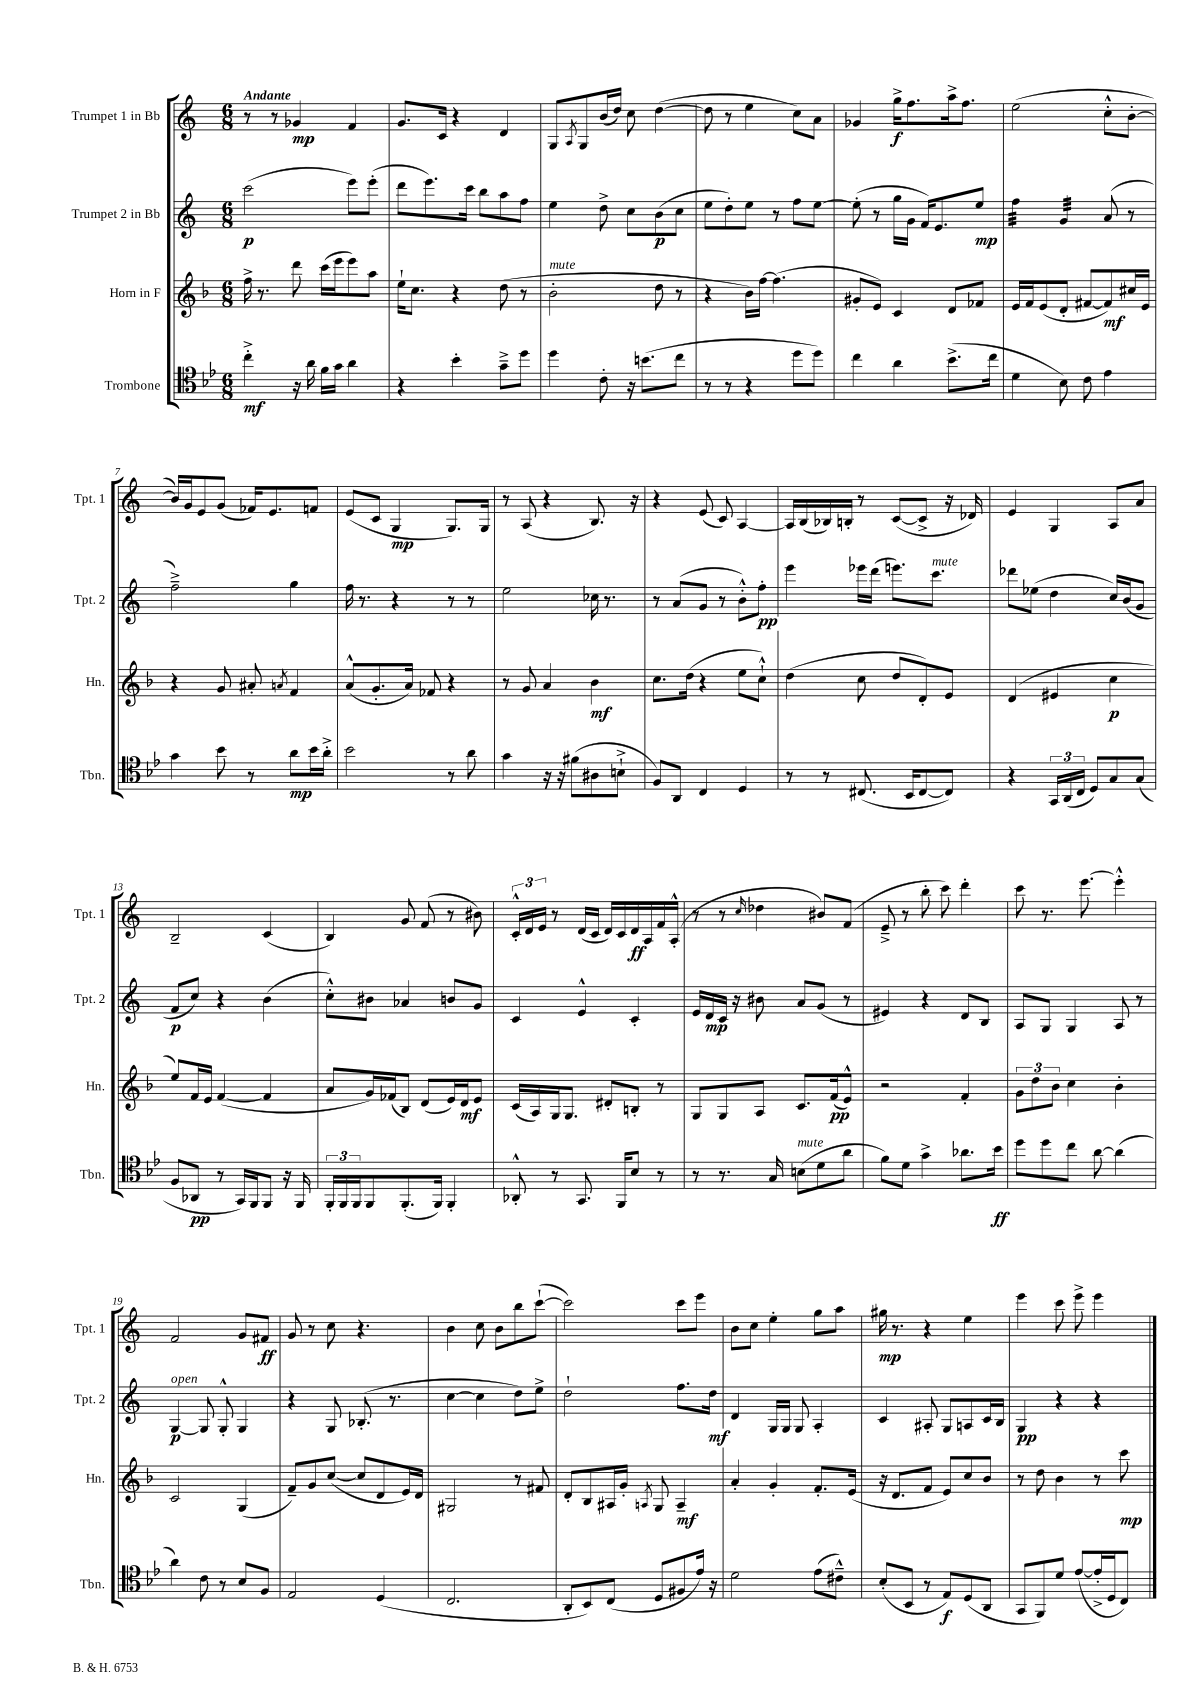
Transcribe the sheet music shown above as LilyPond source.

<<
\new StaffGroup <<
\new Staff = "s0" \with { instrumentName = "Trumpet 1 in Bb" shortInstrumentName = "Tpt. 1" } {
    \clef treble \key c \major \numericTimeSignature \time 6/8 \tempo "Andante"
    r8 r8 ges'4\mp f'4 |
    g'8. c'16 r4 d'4 |
    g8 \acciaccatura { a8 } g8 b'16( d''16) c''8 d''4~( |
    d''8 r8 e''4 c''8) a'8 |
    ges'4 g''16->\f f''8. a''16-> f''8. |
    e''2( c''8-.-^ b'8~-. |
    b'16) g'16 e'8 g'8( fes'16) e'8. f'8 |
    e'8( c'8 g4\mp g8.) g16 |
    r8 a8( r4 b8.) r16 |
    r4 e'8( c'8) a4~ |
    a16 b16( bes16) b16-. r8 c'8~( c'8-> r16 des'16) |
    e'4 g4 a8 a'8 |
    b2-- c'4( |
    b4) g'8 f'8( r8 bis'8) |
    \tuplet 3/2 { c'16-.-^ d'16 e'16 } r8 d'16( c'16 d'16) c'16 d'16\ff a16 f'16 a16-.-^( |
    r8 r8 \grace { c''16 } des''4 bis'8) f'8( |
    e'8---> r8 b''8-. c'''8) d'''4-. |
    c'''8 r8. e'''8.~ e'''4-.-^ |
    f'2 g'8 fis'8\ff |
    g'8 r8 c''8 r4. |
    b'4 c''8 b'8 b''8 c'''8~-!( |
    c'''2) c'''8 e'''8 |
    b'8 c''8 e''4-. g''8 a''8 |
    gis''16\mp r8. r4 e''4 |
    e'''4 c'''8 e'''8-> e'''4 \bar "|." |
}
\new Staff = "s1" \with { instrumentName = "Trumpet 2 in Bb" shortInstrumentName = "Tpt. 2" } {
    \clef treble \key c \major \numericTimeSignature \time 6/8
    c'''2\p( e'''8) e'''8-.( |
    d'''8 e'''8.) c'''16 b''8 a''8 f''8 |
    e''4 d''8-> c''8 b'8\p( c''8 |
    e''8 d''8-.) e''8 r8 f''8 e''8~ |
    e''8-.( r8 g''16 g'16 f'16) e'8. e''8\mp |
    f''4:32 g'4:32 a'8( r8 |
    f''2--->) g''4 |
    f''16 r8. r4 r8 r8 |
    e''2 ces''16 r8. |
    r8 a'8( g'8 r8 b'8-.-^) f''8-.\pp |
    e'''4 ees'''16 d'''16( e'''8.) c'''8.^\markup { \italic "mute" } |
    des'''8 ees''8( d''4 c''16) b'16( g'8 |
    f'8\p c''8) r4 b'4( |
    c''8-.-^) bis'8 aes'4 b'8 g'8 |
    c'4 e'4-^ c'4-. |
    e'16 d'16\mp c'16 r16 bis'8 a'8 g'8( r8 |
    eis'4) r4 d'8 b8 |
    a8 g8 g4 a8 r8 |
    g4~\p^\markup { \italic "open" } g8 g8-.-^ g4 |
    r4 g8 bes8.-.( r8. |
    c''4~ c''4 d''8) e''8-> |
    d''2-! f''8. d''16\mf |
    d'4 g16 g16 g8 a4-. |
    c'4 ais8-. g8 a8 c'16 b16 |
    g4\pp r4 r4 \bar "|." |
}
\new Staff = "s2" \with { instrumentName = "Horn in F" shortInstrumentName = "Hn." } {
    \clef treble \key f \major \numericTimeSignature \time 6/8
    f''16-> r8. d'''8 c'''16( e'''16 e'''8) a''8 |
    e''16-! c''8. r4 d''8( r8 |
    bes'2-.^\markup { \italic "mute" } d''8 r8 |
    r4 bes'16) f''16~ f''4.( |
    gis'8-. e'8) c'4 d'8 fes'8 |
    e'16 f'16 e'8( d'8-. fis'8~ fis'8\mf) cis''16 e'16 |
    r4 g'8 ais'8-. \acciaccatura { a'8 } f'4 |
    a'8-^( g'8.-. a'16) fes'8 r4 |
    r8 g'8 a'4 bes'4\mf |
    c''8. d''16( r4 e''8 c''8-!-^) |
    d''4( c''8 d''8 d'8-.) e'8 |
    d'4( eis'4 c''4\p |
    e''8) f'16 e'16 f'4~( f'4 |
    a'8 g'16) fes'16( bes8) d'8( e'16) d'16\mf e'8 |
    c'16( a16) g16 g8. dis'8-. b8-. r8 |
    g8 g8 a8 c'8. f'16\pp( e'8-^) |
    r2 f'4-. |
    \tuplet 3/2 { g'8 d''8 bes'8 } c''4 bes'4-. |
    c'2 g4( |
    f'8--) g'8 c''8~( c''8 d'8 e'16) d'16 |
    gis2 r8 fis'8 |
    d'8-. bes8 ais16 g'16-. \acciaccatura { a8 } g8 a4--\mf |
    a'4-. g'4-. f'8.-. e'16( |
    r16 d'8. f'8 e'8) c''8 bes'8 |
    r8 d''8 bes'4 r8 c'''8\mp \bar "|." |
}
\new Staff = "s3" \with { instrumentName = "Trombone" shortInstrumentName = "Tbn." } {
    \clef tenor \key bes \major \numericTimeSignature \time 6/8
    c''4-.->\mf r16 a'16 f'16 g'16 a'4 |
    r4 bes'4-. g'8---> d''8 |
    d''4 c'8-. r16 b'8.( c''8 |
    r8 r8 r4 d''8 d''8) |
    c''4 a'4 bes'8.->( c''16 |
    d'4 bes8) c'8 ees'4 |
    g'4 bes'8 r8 a'8\mp bes'16 a'16-.-> |
    bes'2 r8 a'8 |
    g'4 r16 r16 fis'8( ais8 b8-!-> |
    f8) a,8 c4 d4 |
    r8 r8 cis8.( bes,16 cis8~ cis8) |
    r4 \tuplet 3/2 { g,16 a,16( c16 } d8) g8 g8( |
    f8 aes,8\pp r8 g,16) f,16 f,8 r16 f,16 |
    \tuplet 3/2 { f,16-. f,16 f,16 } f,8 f,8.-.( f,16) f,4-. |
    aes,8-.-^ r8 g,8. f,16 bes8 r8 |
    r8 r8. g16 b8^\markup { \italic "mute" }( d'8 a'8 |
    f'8) d'8 g'4-> aes'8. bes'16\ff |
    d''8 d''8 c''8 a'8~ a'4( |
    a'4) c'8 r8 bes8 f8 |
    ees2 d4( |
    c2. |
    a,8-. bes,8) c8( d8 fis8 ees'16) r16 |
    d'2 ees'8( cis'8---^) |
    bes8-.( bes,8 r8 ees8\f) d8( a,8 |
    g,8 f,8) d'8 ees'8~( ees'16-.-> d16 c8) \bar "|." |
}
>>
>>
